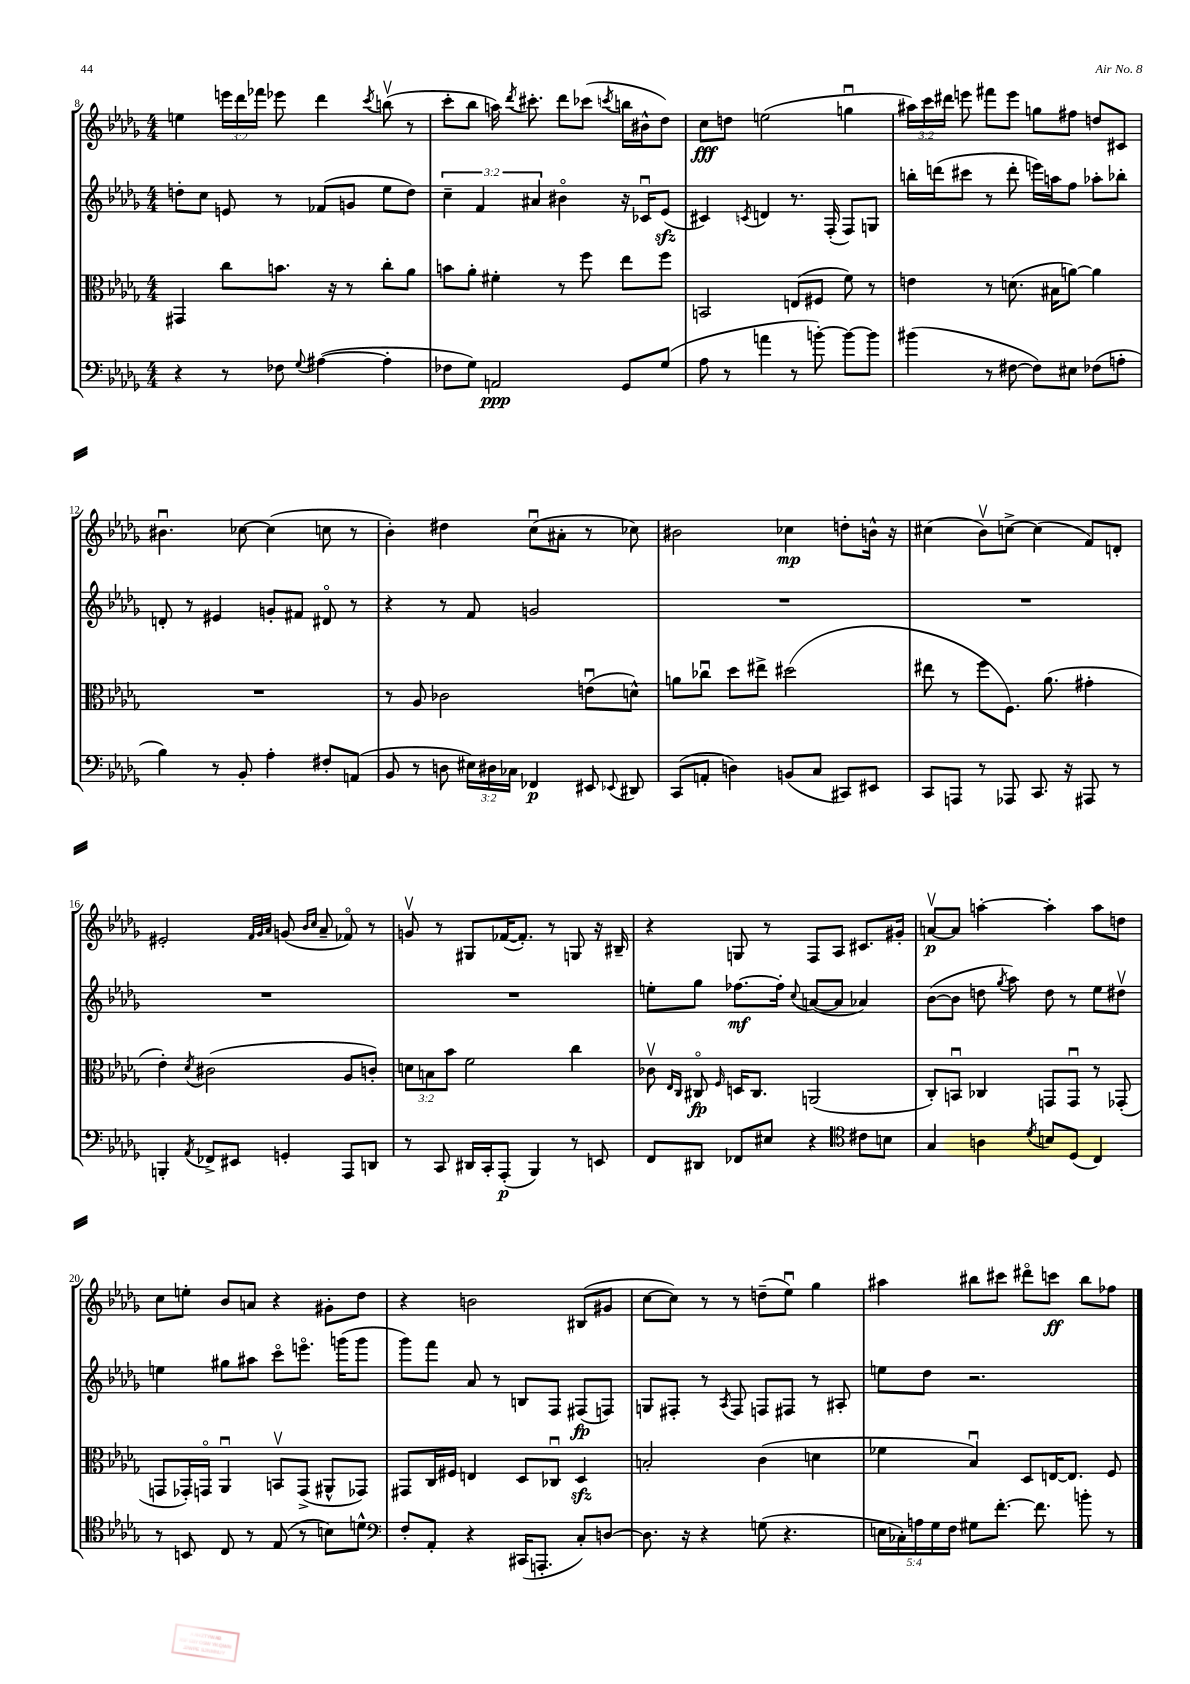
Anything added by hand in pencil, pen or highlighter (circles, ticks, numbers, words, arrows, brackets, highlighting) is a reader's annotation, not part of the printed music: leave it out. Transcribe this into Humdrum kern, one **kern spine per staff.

**kern	**dynam	**kern	**dynam	**kern	**dynam	**kern	**dynam
*part4	*part4	*part3	*part3	*part2	*part2	*part1	*part1
*staff4	*staff4	*staff3	*staff3	*staff2	*staff2	*staff1	*staff1
*clefF4	*	*clefC3	*	*clefG2	*	*clefG2	*
*k[b-e-a-d-g-]	*	*k[b-e-a-d-g-]	*	*k[b-e-a-d-g-]	*	*k[b-e-a-d-g-]	*
*M4/4	*	*M4/4	*	*M4/4	*	*M4/4	*
=8	=8	=8	=8	=8	=8	=8	=8
4r	.	4GG#X/	.	8ddn'\L	.	4een\	.
.	.	.	.	8cc\J	.	.	.
8r	.	8cc\L	.	8en/	.	24eeen\LL	.
.	.	.	.	.	.	24ddd-\	.
.	.	.	.	.	.	24fff-X\JJ	.
8F-X\	.	8.bn\J	.	8r	.	8eee-X\	.
8qqG-/	.	.	.	.	.	.	.
([4A#X\	.	.	.	(8f-X/L	.	4ddd-\	.
.	.	16r	.	.	.	.	.
.	.	8r	.	8gn/J	.	.	.
.	.	.	.	.	.	8qccc/	.
4A#'\]	.	8cc'\L	.	8ee-\L	.	(8bbnv\	.
.	.	8a-\J	.	8dd\J)	.	8r	.
=9	=9	=9	=9	=9	=9	=9	=9
8F-X\L	.	8bn\L	.	6cc~\	.	8ccc'\L	.
8G-\J)	.	8a-'\J	.	.	.	8bb-\J	.
.	.	.	.	6f/	.	.	.
2AAn/	ppp	4f#X'\	.	.	.	16aan\)	.
.	.	.	.	.	.	8qddd-/	.
.	.	.	.	.	.	8.ccc#X'\	.
.	.	.	.	6a#X/	.	.	.
.	.	8r	.	4b#X\	.	8ddd-\L	.
.	.	8ff\	.	.	.	(8ccc-X\J	.
.	.	.	.	.	.	8qcccn/	.
8GG-/L	.	8ee-\L	.	16r	.	16bbn\LL	.
.	.	.	.	16c-Xu/KL	.	16b#X^^\J	.
(8G-/J	.	8ff\J	.	(8e-zz/J	.	8dd-\J)	.
=10	=10	=10	=10	=10	=10	=10	=10
8A-\	.	2BBn/	.	4c#X/)	.	8cc\L	fff
8r	.	.	.	.	.	8ddn\J	.
.	.	.	.	8qcn/	.	.	.
4an\	.	.	.	4dn/	.	(2een\	.
8r	.	(8En/L	.	8.r	.	.	.
[8bn'\)	.	8F#X/J	.	.	.	.	.
.	.	.	.	(16F'/	.	.	.
8b\L_	.	8f\)	.	8F/L)	.	4ggnu\	.
8b\J]	.	8r	.	8Gn/J	.	.	.
=11	=11	=11	=11	=11	=11	=11	=11
(4b#X\	.	4en\	.	16bbn'\LL	.	24aa#X\LL)	.
.	.	.	.	.	.	24ccc\	.
.	.	.	.	(16dddn\J	.	.	.
.	.	.	.	.	.	24ddd#X\JJ	.
.	.	.	.	8ccc#X\J	.	8eeen\	.
8r	.	8r	.	8r	.	8fff#X\L	.
[8F#X\	.	(8.dn\	.	8ddd'\	.	8eee\J	.
8F#\L])	.	.	.	16eeen\LL)	.	8ggn\L	.
.	.	16B#X\KL	.	16aan\J	.	.	.
8E#X\J	.	[8an\J)	.	8ff\J	.	8ff#X\J	.
(8F-X\L	.	4a\]	.	8aa-X'\L	.	8ddn/L	.
8An'\J	.	.	.	8bb-X'\J	.	8c#X/J	.
!!LO:LB:g=z
=12	=12	=12	=12	=12	=12	=12	=12
4B-\)	.	1r	.	8dn'/	.	4.b#Xu\	.
.	.	.	.	8r	.	.	.
8r	.	.	.	4e#X/	.	.	.
8BB-'/	.	.	.	.	.	[8cc-X\	.
4A-'\	.	.	.	8gn'/L	.	(4cc-\]	.
.	.	.	.	8f#X/J	.	.	.
8F#X'/L	.	.	.	8d#X/	.	8ccn\	.
(8AAn/J	.	.	.	8r	.	8r	.
=13	=13	=13	=13	=13	=13	=13	=13
8BB-/	.	8r	.	4r	.	4b-'\)	.
8r	.	8A-/	.	.	.	.	.
8Dn\	.	2c-X\	.	8r	.	4dd#X\	.
24E#X\LL)	.	.	.	8f/	.	.	.
24D#X\	.	.	.	.	.	.	.
24C-X\JJ	.	.	.	.	.	.	.
4FF-X/	p	.	.	2gn/	.	(8ccu\L	.
.	.	.	.	.	.	8a#X'\J	.
8EE#X/	.	(8enu\L	.	.	.	8r	.
8qqEE-X/	.	.	.	.	.	.	.
8DD#X/	.	8dn^^\J)	.	.	.	8cc-X\)	.
=14	=14	=14	=14	=14	=14	=14	=14
(8CC/L	.	8an\L	.	1r	.	2b#X\	.
8AAn'/J	.	8cc-Xu\J	.	.	.	.	.
4Dn\)	.	8dd-\L	.	.	.	.	.
.	.	8ee#X^\J	.	.	.	.	.
(8BBn/L	.	(2dd#X\	.	.	.	4cc-X\	mp
8C/J	.	.	.	.	.	.	.
8CC#X/L)	.	.	.	.	.	8ddn'\L	.
8EE#X/J	.	.	.	.	.	16bn^^\Jk	.
.	.	.	.	.	.	16r	.
=15	=15	=15	=15	=15	=15	=15	=15
8CC/L	.	8ee#X\	.	1r	.	(4cc#X\	.
8AAAn/J	.	8r	.	.	.	.	.
8r	.	8ff\L	.	.	.	8b-v\L)	.
8AAA-X/	.	8.F\J)	.	.	.	[8ccn^\J	.
8.CC/	.	.	.	.	.	(4cc\]	.
.	.	(8.a-\	.	.	.	.	.
16r	.	.	.	.	.	.	.
8AAA#X/	.	4g#X'\	.	.	.	8f/L)	.
8r	.	.	.	.	.	8dn'/J	.
!!LO:LB:g=z
=16	=16	=16	=16	=16	=16	=16	=16
4BBBn'/	.	4e-'\)	.	1r	.	2e#X'/	.
8qAA-/	.	8qd-/	.	.	.	.	.
8FF-X^/L	.	(2c#X\	.	.	.	.	.
8EE#X/J	.	.	.	.	.	.	.
.	.	.	.	.	.	32qqf/LLL	.
.	.	.	.	.	.	32qqg-/	.
.	.	.	.	.	.	32qqa-/JJJ	.
4GGn'/	.	.	.	.	.	(8gn/	.
.	.	.	.	.	.	16qqb-/LL	.
.	.	.	.	.	.	16qqcc/JJ	.
.	.	.	.	.	.	8a-~/	.
8AAA-/L	.	8A-/L	.	.	.	8f-X/)	.
8DDn/J	.	8cn'/J)	.	.	.	8r	.
=17	=17	=17	=17	=17	=17	=17	=17
8r	.	12dn\L	.	1r	.	8gnv/	.
.	.	12Bn\	.	.	.	.	.
8CC/	.	.	.	.	.	8r	.
.	.	12b-\J	.	.	.	.	.
16DD#X/LL	.	2f\	.	.	.	8G#X/L	.
16CC'/J	.	.	.	.	.	.	.
(8AAA-'/J	p	.	.	.	.	([16f-X/K	.
.	.	.	.	.	.	8.f-'/J])	.
4BBB-/)	.	.	.	.	.	.	.
.	.	.	.	.	.	8r	.
8r	.	4cc\	.	.	.	8Gn/	.
8EEn/	.	.	.	.	.	16r	.
.	.	.	.	.	.	16B#X~/	.
=18	=18	=18	=18	=18	=18	=18	=18
8FF/L	.	8c-Xv\	.	8een'\L	.	4r	.
.	.	16qqE-/LL	.	.	.	.	.
.	.	16qqC/JJ	.	.	.	.	.
8DD#X/J	.	8C#X/	fp	8gg-\J	.	.	.
.	.	16qqF/	.	.	.	.	.
8FF-X/L	.	16Dn/KL	.	[8.ff-X\L	mf	8Gn/	.
.	.	8.C#/J	.	.	.	.	.
8E#X/J	.	.	.	.	.	8r	.
.	.	.	.	16ff-'\Jk]	.	.	.
.	.	.	.	8qqcc/	.	.	.
4r	.	(2AAn/	.	([8an/L	.	8F/L	.
.	.	.	.	8a/J]	.	8A-/J	.
*clefC4	*	*	*	*	*	*	*
8c#X\L	.	.	.	4a-X/)	.	8.c#X/L	.
8Bn\J	.	.	.	.	.	.	.
.	.	.	.	.	.	16g#X'/Jk	.
=19	=19	=19	=19	=19	=19	=19	=19
4G-/	.	8C'/L)	.	([8b-\L	.	[8anv/L	p
.	.	8BBnu/J	.	8b-\J]	.	8a/J]	.
4An\	.	4C-X/	.	8ddn\	.	[4aan'\	.
.	.	.	.	8qgg-/	.	.	.
.	.	.	.	8aa-\)	.	.	.
8qd-/	.	.	.	.	.	.	.
8Bn/L	.	8GGn/L	.	8dd\	.	4aa'\]	.
(8D-/J	.	8GGu/J	.	8r	.	.	.
4C/)	.	8r	.	8ee-\L	.	8aa\L	.
.	.	(8GG-X'/	.	8dd#Xv\J	.	8ddn\J	.
!!LO:LB:g=z
=20	=20	=20	=20	=20	=20	=20	=20
8r	.	8GGn/L	.	4een\	.	8cc\L	.
8BBn/	.	16GG-X'/L)	.	.	.	8een'\J	.
.	.	16GGn/JJ	.	.	.	.	.
8C/	.	4AA-u/	.	8gg#X\L	.	8b-/L	.
8r	.	.	.	8aa#X\J	.	8an/J	.
(8E-/	.	8BBnv/L	.	8ccc\L	.	4r	.
8r	.	(8GG^/J	.	8.eeen\J	.	.	.
8Bn\L)	.	8AA#X^^/L	.	.	.	8g#X'\L	.
.	.	.	.	(16gggn\KL	.	.	.
8dn^^\J	.	8GG-X/J)	.	8ggg\J	.	8dd-\J	.
=21	=21	=21	=21	=21	=21	=21	=21
*clefF4	*	*	*	*	*	*	*
8F'/L	.	8GG#X/L	.	8ggg-\L)	.	4r	.
8AA-'/J	.	16C/L	.	8fff\J	.	.	.
.	.	16F#X/JJ	.	.	.	.	.
4r	.	4En/	.	8a-/	.	2bn\	.
.	.	.	.	8r	.	.	.
(16CC#X/KL	.	8D-/L	.	8Bn/L	.	.	.
8.AAAn'/J	.	.	.	.	.	.	.
.	.	8C-Xu/J	.	8F/J	.	.	.
8C'/L)	.	4D-zz/	.	(8F#X/L	fp	(8B#X/L	.
[8Dn/J	.	.	.	8Fn/J)	.	8g#X/J	.
=22	=22	=22	=22	=22	=22	=22	=22
8.D\]	.	2Bn'/	.	8Gn/L	.	[8cc\L	.
.	.	.	.	8F#X'/J	.	8cc\J])	.
16r	.	.	.	.	.	.	.
4r	.	.	.	8r	.	8r	.
.	.	.	.	8qA-/	.	.	.
.	.	.	.	8F#/	.	8r	.
(8Gn\	.	(4c\	.	8Fn/L	.	(8ddn~\L	.
4.r	.	.	.	8F#X/J	.	8ee-u\J)	.
.	.	4dn\	.	8r	.	4gg-\	.
.	.	.	.	8A#X'/	.	.	.
=23	=23	=23	=23	=23	=23	=23	=23
20En\LL	.	4f-X\	.	8een\L	.	4aa#X\	.
20C-X'\)	.	.	.	.	.	.	.
20An\	.	.	.	.	.	.	.
.	.	.	.	8dd-\J	.	.	.
20G-\	.	.	.	.	.	.	.
20F\JJ	.	.	.	.	.	.	.
8G#X\L	.	4B-u/)	.	2.r	.	8bb#X\L	.
[8.f'\J	.	.	.	.	.	8ccc#X\J	.
.	.	8D-/L	.	.	.	8ddd#X\L	.
8.f\]	.	.	.	.	.	.	.
.	.	[16En/K	.	.	.	8cccn\J	ff
.	.	8.E/J]	.	.	.	.	.
8bn'\	.	.	.	.	.	8bb#\L	.
8r	.	8F/	.	.	.	8ff-X\J	.
==	==	==	==	==	==	==	==
*-	*-	*-	*-	*-	*-	*-	*-
